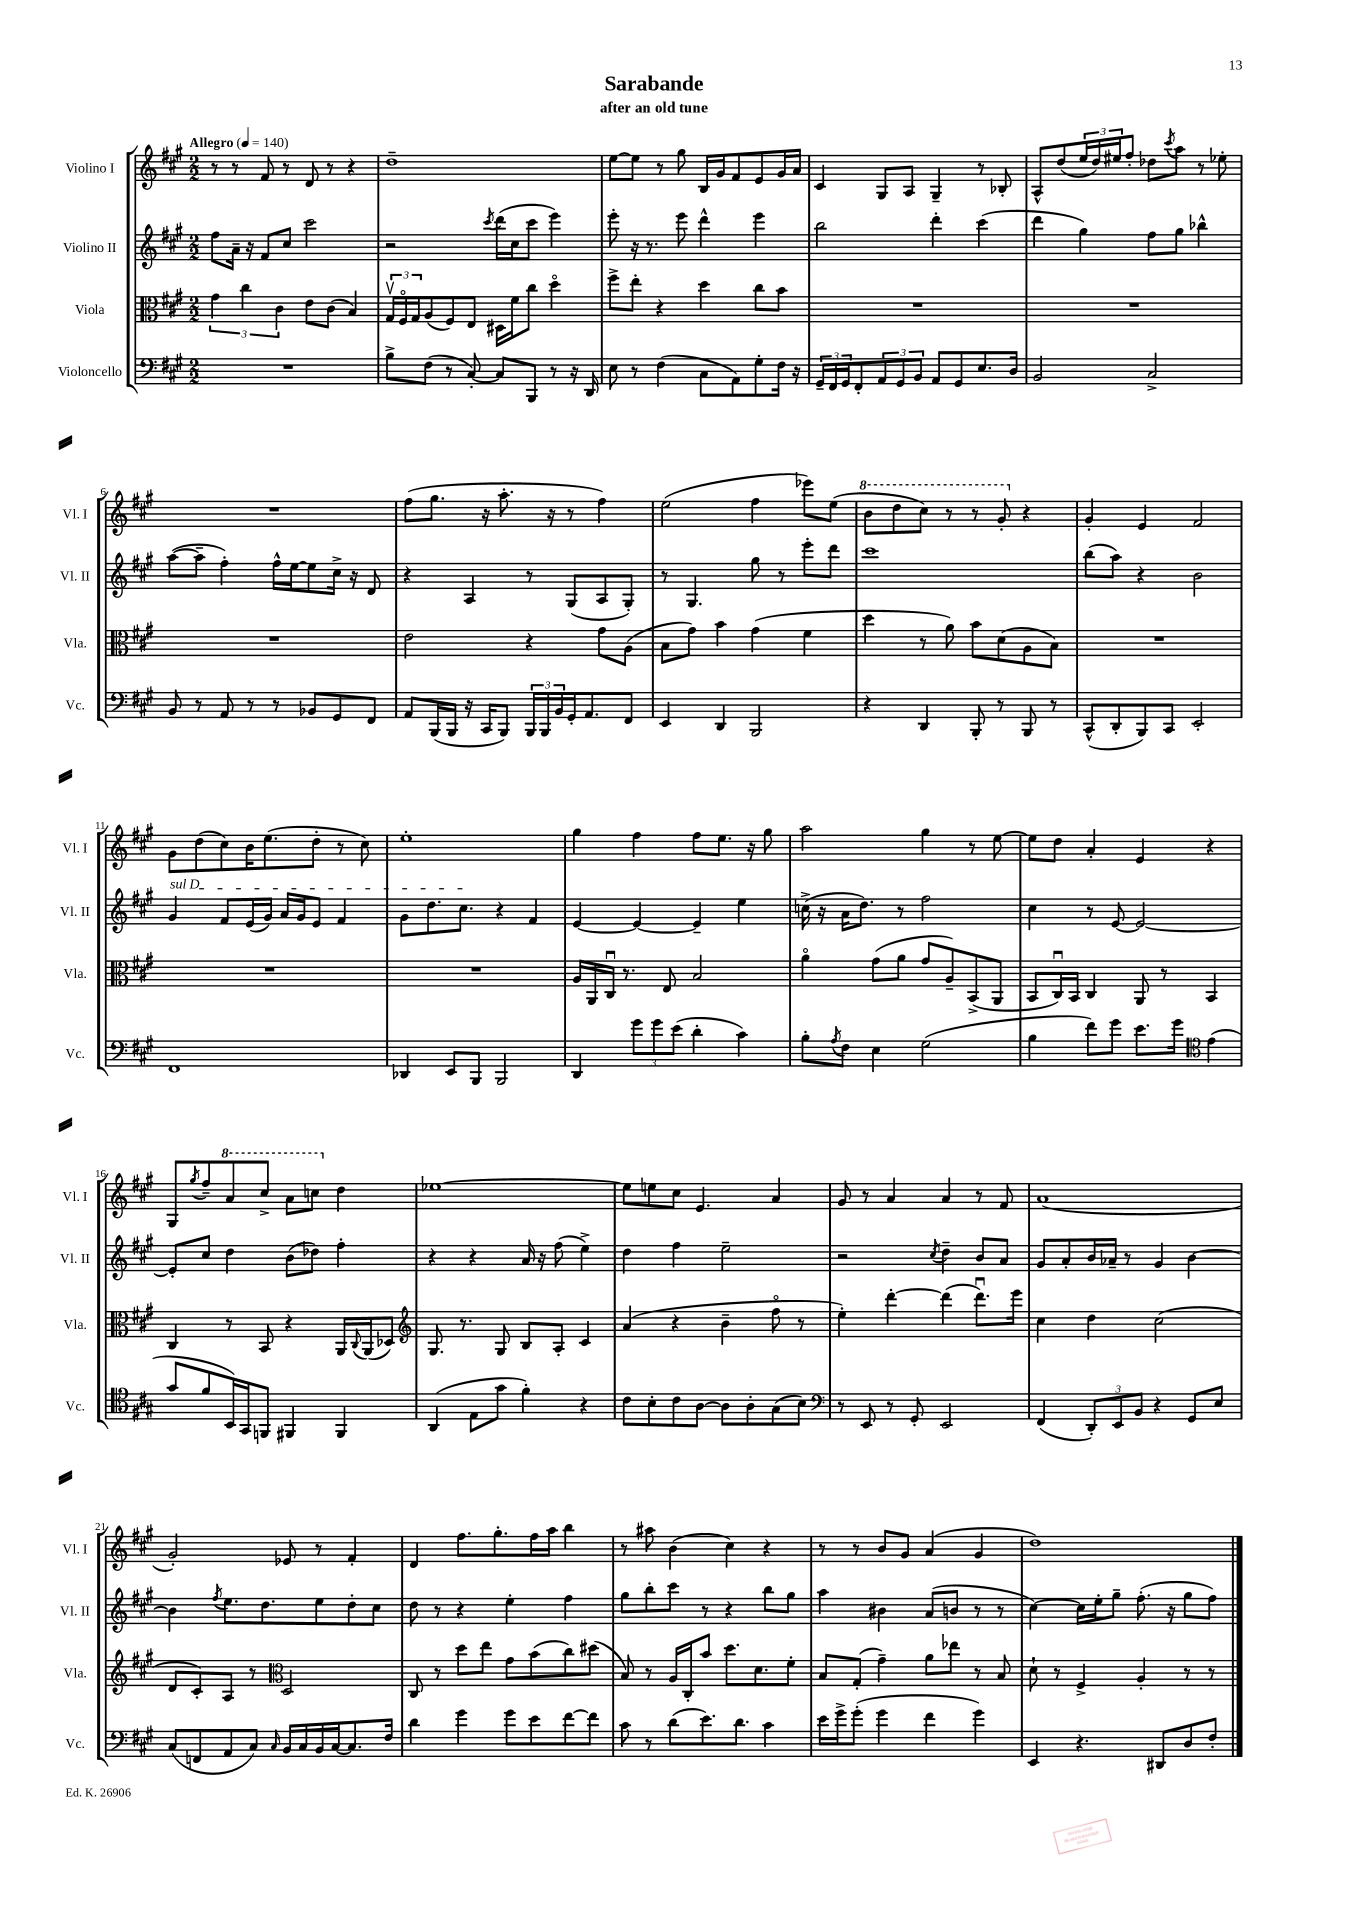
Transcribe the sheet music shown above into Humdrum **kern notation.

**kern	**kern	**kern	**kern
*staff4	*staff3	*staff2	*staff1
*clefF4	*clefC3	*clefG2	*clefG2
*k[f#c#g#]	*k[f#c#g#]	*k[f#c#g#]	*k[f#c#g#]
*M2/2	*M2/2	*M2/2	*M2/2
*MM140	*MM140	*MM140	*MM140
1r	6g#	8ff#	8r
.	.	16a~	8r
.	6cc#	.	.
.	.	16r	.
.	.	8f#	8f#
.	6c#	.	.
.	.	8cc#	8r
.	8e	2ccc#	8d
.	(8c#	.	8r
.	4B)	.	4r
=	=	=	=
8B^	24G#v	2r	1dd~
.	24F#o	.	.
.	24G#	.	.
(8F#	(8A	.	.
8r	8F#)	.	.
[8C#')	8E	.	.
.	.	8qccc#	.
8C#]	16D#	(16ddd	.
.	16f#	16cc#	.
8BBB	8cc#	8ccc#	.
8r	4ddo	4eee)	.
16r	.	.	.
16DD	.	.	.
=	=	=	=
8E	8ff#^	8eee'	[8ee
8r	8ee'	16r	8ee]
.	.	8.r	.
(4F#	4r	.	8r
.	.	8eee	8gg#
8C#	4dd	4ddd^^	16B
.	.	.	16g#
8AA)	.	.	8f#
8G#'	8cc#	4eee	8e
16F#	8b	.	16g#
16r	.	.	16a
=	=	=	=
24GG#~	1r	2bb	4c#
24FF#	.	.	.
24GG#	.	.	.
8FF#'	.	.	.
12AA	.	.	8G#
12GG#	.	.	.
.	.	.	8A
12BB	.	.	.
8AA	.	4ddd'	4G#~
8GG#	.	.	.
8.E	.	(4ccc#	8r
.	.	.	8B-'
16D	.	.	.
=	=	=	=
2BB	1r	4ddd	8A^^
.	.	.	(8dd
.	.	4gg#)	24ee
.	.	.	24dd)
.	.	.	24ee#
.	.	.	8ff#'
2C#^	.	8ff#	8dd-
.	.	.	8qccc#
.	.	8gg#	8aa
.	.	4bb-^^	8r
.	.	.	8ee-'
=	=	=	=
8BB	1r	([8aa	1r
8r	.	8aa~]	.
8AA	.	4ff#')	.
8r	.	.	.
8r	.	16ff#^^	.
.	.	[16ee	.
8BB-	.	8ee]	.
8GG#	.	16cc#^	.
.	.	16r	.
8FF#	.	8d	.
=	=	=	=
8AA	2e	4r	(8ff#
(16BBB	.	.	8.gg#
16BBB	.	.	.
16r	.	4A	.
16CC#	.	.	16r
8BBB)	.	.	8.aa'
24BBB	4r	8r	.
24BBB	.	.	.
.	.	.	16r
24BB	.	.	.
16GG#'	.	(8G#	8r
8.AA	.	.	.
.	8g#	8A	4ff#)
8FF#	(8A	8G#')	.
=	=	=	=
4EE	8B	8r	(2ee
.	8g#)	4.G#	.
4DD	4b	.	.
2BBB	(4g#	8gg#	4ff#
.	.	8r	.
.	4f#	8eee'	8eee-)
.	.	8ddd	(8ee
=	=	=	=
4r	4dd	1ccc#	8bb
.	.	.	8ddd
4DD	8r	.	8ccc#)
.	8a)	.	8r
8BBB'	8b	.	8r
8r	(8d	.	8gg#'
8BBB	8A	.	4r
8r	8B)	.	.
=	=	=	=
(8CC#^^	1r	(8bb	4g#'
8DD'	.	8aa)	.
8BBB)	.	4r	4e
8CC#	.	.	.
2EE'	.	2b	2f#
=	=	=	=
1FF#	1r	4g#	8g#
.	.	.	(8dd
.	.	8f#	8cc#)
.	.	(16e	16b
.	.	16g#)	(8.ee
.	.	16a	.
.	.	16g#	.
.	.	8e	8dd'
.	.	4f#	8r
.	.	.	8cc#)
=	=	=	=
4DD-	1r	8g#	1ee'
.	.	8.dd	.
8EE	.	.	.
.	.	8.cc#	.
8BBB	.	.	.
2BBB	.	4r	.
.	.	4f#	.
=	=	=	=
4DD	16A	[4e	4gg#
.	16AA	.	.
.	16C#u	.	.
.	8.r	.	.
12g#	.	4e_	4ff#
12g#	.	.	.
.	8E	.	.
(12e	.	.	.
4d'	2B	4e~]	8ff#
.	.	.	8.ee
4c#)	.	4ee	.
.	.	.	16r
.	.	.	8gg#
=	=	=	=
8B'	4ao	(16cc^	2aa
.	.	16r	.
8qA	.	.	.
8F#	.	16a	.
.	.	8.dd)	.
4E	(8g#	.	.
.	8a	8r	.
(2G#	8g#	2ff#	4gg#
.	8A~)	.	.
.	(8BB^	.	8r
.	8AA	.	[8ee
=	=	=	=
4B	8BB	4cc#	8ee]
.	16C#u)	.	8dd
.	16BB	.	.
8f#)	4C#	8r	4a'
8g#	.	[8e	.
8.e	8AA	2e_	4e
.	8r	.	.
16g#	.	.	.
*clefC4	*	*	*
(4e	4BB	.	4r
=	=	=	=
8g#	4C#	8e']	8G#
.	.	.	8qgg#
8f#	.	8cc#	8ff#~
16BB)	8r	4dd	8aa
16GG#	.	.	.
8FF	8BB	.	8ccc#^
4FF#	4r	(8b	8aa
.	.	8dd-)	8ccc
4FF#	16AA	4ff#'	4dd
.	8qqC#	.	.
.	(16AA	.	.
.	8D-)	.	.
=	=	=	=
*	*clefG2	*	*
(4AA	8.G#	4r	[1ee-
.	8.r	.	.
8E	.	4r	.
8g#	8G#	.	.
4f#')	8B	16a	.
.	.	16r	.
.	8A'	(8ff#	.
4r	4c#	4ee^)	.
=	=	=	=
8c#	(4a	4dd	8ee-]
8B'	.	.	8ee
8c#	4r	4ff#	8cc#
[8A	.	.	4.e
8A]	4b~	2ee~	.
8A'	.	.	.
(8G#	8ff#o	.	4a
8B)	8r	.	.
=	=	=	=
*clefF4	*	*	*
8r	4ee')	2r	8g#
8EE	.	.	8r
8r	[4ddd'	.	4a
8GG#'	.	.	.
.	.	8qcc#	.
2EE	(4ddd]	4dd~	4a
.	8.dddu)	8b	8r
.	.	8a	8f#
.	16eee	.	.
=	=	=	=
(4FF#	4cc#	8g#	(1a
.	.	8a'	.
12DD')	4dd	16b	.
.	.	16a-~	.
12EE	.	.	.
.	.	8r	.
12BB	.	.	.
4r	(2cc#	4g#	.
8GG#	.	[4b	.
8E	.	.	.
=	=	=	=
(8C#	8d	4b]	2g#')
8FF	8c#')	.	.
.	.	8qff#	.
8AA	8A	8.ee	.
8C#)	8r	.	.
.	.	8.dd	.
*	*clefC3	*	*
16qqC#	.	.	.
16BB	2D	.	8e-
16C#	.	.	.
16BB	.	8ee	8r
[16C#	.	.	.
8.C#]	.	8dd'	4f#'
.	.	8cc#	.
16F#	.	.	.
=	=	=	=
4d	8C#	8dd	4d
.	8r	8r	.
4g#	8dd	4r	8.ff#
.	8ee	.	.
.	.	.	8.gg#'
8g#	8g#	4ee'	.
8e	(8b	.	16ff#
.	.	.	16aa
[8f#	8cc#)	4ff#	4bb
8f#]	(8dd#	.	.
=	=	=	=
8c#	8B)	8gg#	8r
8r	8r	8bb'	8aa#
(8d	16A	8ccc#	(4b
.	16C#'	.	.
8.e)	8b	8r	.
.	8.dd	4r	4cc#)
8.d	.	.	.
.	8.d	.	.
4c#	.	8bb	4r
.	8f#'	8gg#	.
=	=	=	=
16e	8B	4aa	8r
16g#^	.	.	.
(8g#'	(8G#'	.	8r
4g#	4g#~)	4b#	8b
.	.	.	8g#
4f#	8a	(8a	(4a
.	8ee-	8b	.
4g#)	8r	8r	4g#
.	8B	8r	.
=	=	=	=
4EE	8d`	[4cc#)	1dd)
.	8r	.	.
4.r	4F#^	16cc#]	.
.	.	16ee'	.
.	.	8gg#~	.
.	4A'	(8.ff#'	.
8DD#	.	.	.
.	.	16r	.
8D	8r	8gg#	.
8F#'	8r	8ff#)	.
==	==	==	==
*-	*-	*-	*-
